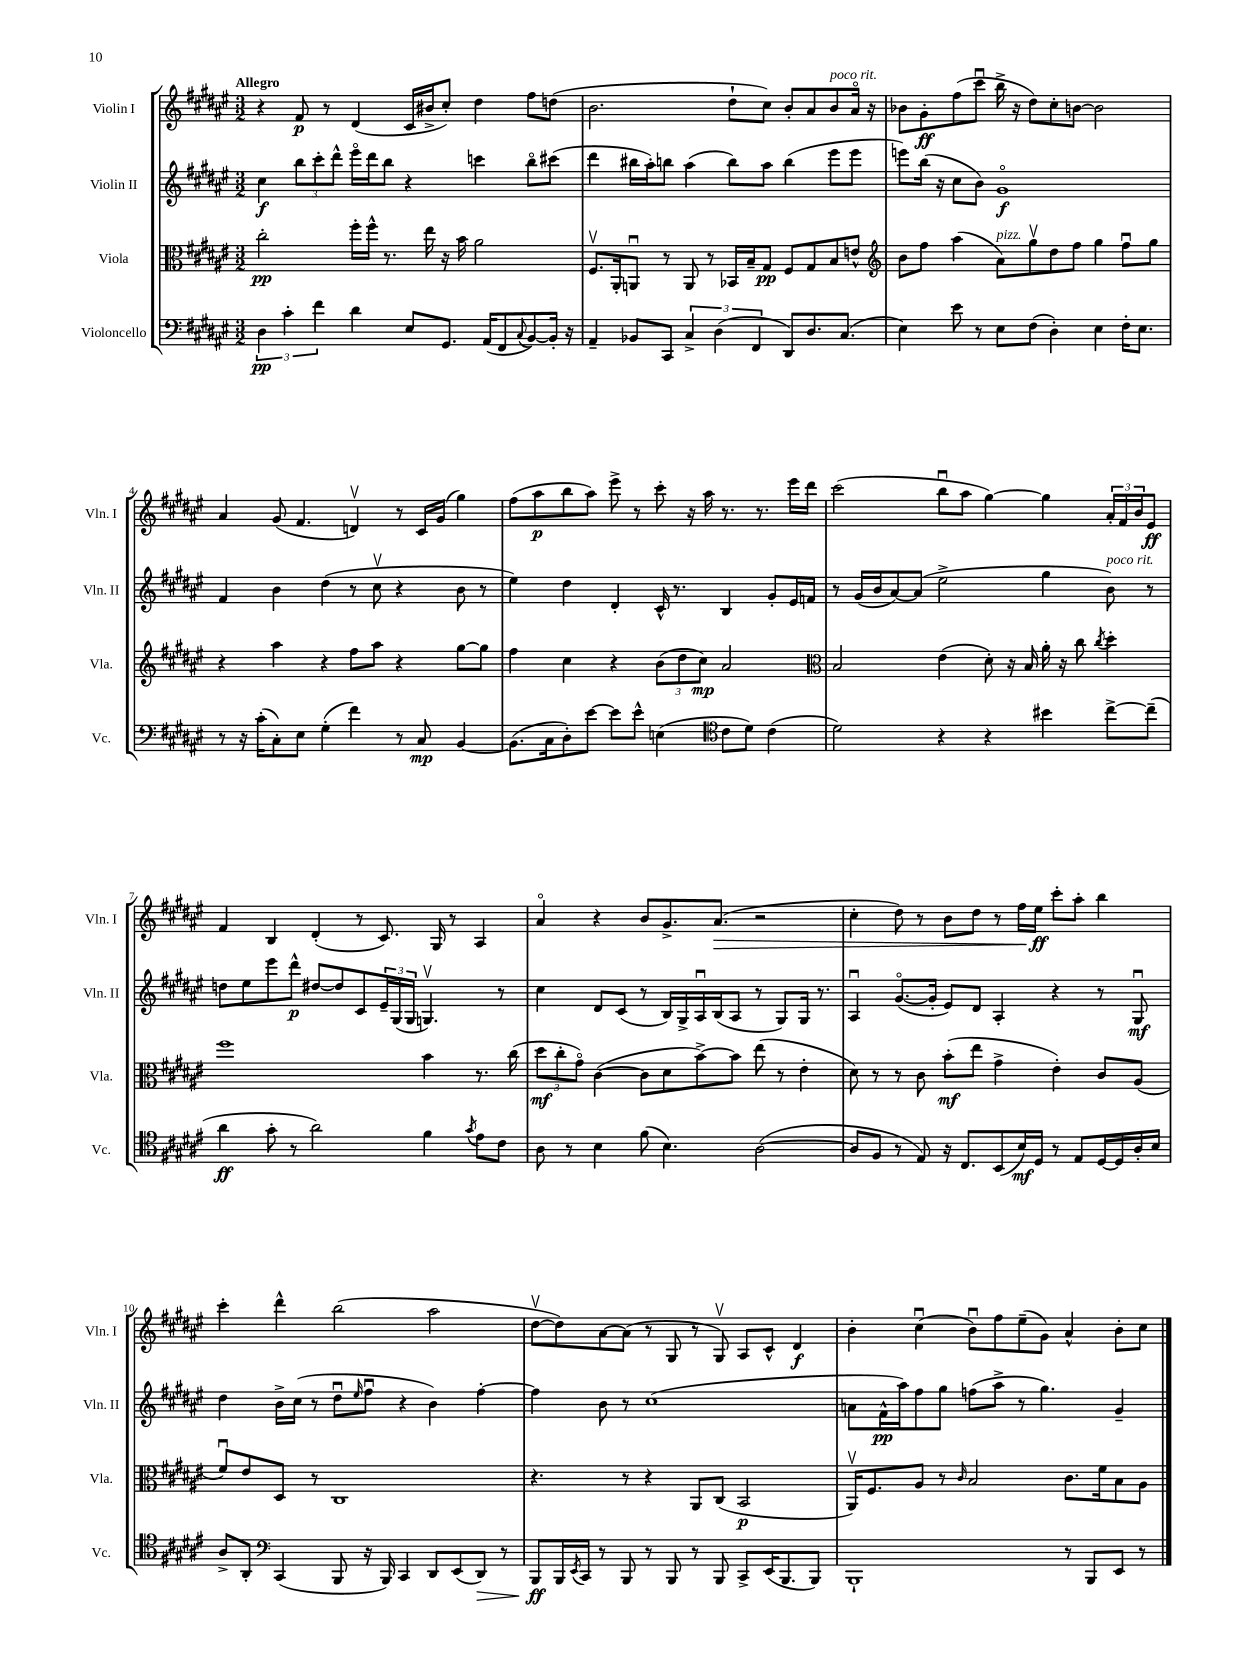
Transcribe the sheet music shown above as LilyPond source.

<<
\new StaffGroup <<
\new Staff = "s0" \with { instrumentName = "Violin I" shortInstrumentName = "Vln. I" } {
    \clef treble \key fis \major \numericTimeSignature \time 3/2 \tempo "Allegro"
    r4 fis'8\p r8 dis'4( cis'16 bis'16-> cis''8-.) dis''4 fis''8 d''8( |
    b'2. dis''8-! cis''8) b'8-. ais'8 b'8^\markup { \italic "poco rit." } ais'16\flageolet r16 |
    bes'8 gis'8-.\ff fis''8( cis'''8\downbow b''16-> r16 dis''8) cis''8-. b'8~ b'2 |
    ais'4 gis'8( fis'4. d'4\upbow) r8 cis'16 gis'16( gis''4) |
    fis''8( ais''8\p b''8 ais''8) eis'''8-> r8 cis'''8-. r16 ais''16 r8. r8. eis'''16 dis'''16 |
    cis'''2( b''8\downbow ais''8 gis''4~) gis''4 \tuplet 3/2 { ais'16-. fis'16 b'16 } eis'8\ff |
    fis'4 b4 dis'4-.( r8 cis'8.) gis16 r8 ais4 |
    ais'4\flageolet r4 b'8 gis'8.-> ais'8.\>( r2 |
    cis''4-. dis''8) r8 b'8 dis''8 r8 fis''16\! eis''16\ff cis'''8-. ais''8-. b''4 |
    cis'''4-. dis'''4-^ b''2( ais''2 |
    dis''8~\upbow dis''8) ais'8~ ais'8( r8 gis8 r8 gis8\upbow) ais8 cis'8-^ dis'4\f |
    b'4-. cis''4\downbow( b'8\downbow) fis''8 eis''8--( gis'8) ais'4-^ b'8-. cis''8 \bar "|." |
}
\new Staff = "s1" \with { instrumentName = "Violin II" shortInstrumentName = "Vln. II" } {
    \clef treble \key fis \major \numericTimeSignature \time 3/2
    cis''4\f \tuplet 3/2 { b''8 cis'''8-. dis'''8-^ } eis'''16\flageolet dis'''16 b''8 r4 c'''4 b''8\flageolet cis'''8( |
    dis'''4 bis''16 ais''16-.) b''8 ais''4( b''8) ais''8 b''4( eis'''8 eis'''8 |
    e'''8) b''16( r16 cis''8 b'8) gis'1\flageolet\f |
    fis'4 b'4 dis''4( r8 cis''8\upbow r4 b'8 r8 |
    eis''4) dis''4 dis'4-. cis'16-^ r8. b4 gis'8-. eis'16 f'16 |
    r8 gis'16( b'16 ais'8~) ais'8( eis''2-> gis''4 b'8^\markup { \italic "poco rit." }) r8 |
    d''8 eis''8 eis'''8 dis'''8-^\p dis''8~ dis''8 cis'8 \tuplet 3/2 { eis'16-- gis16( gis16 } g4.\upbow) r8 |
    cis''4 dis'8 cis'8( r8 b16) gis16-> ais16\downbow b16( ais8 r8 gis8) gis16 r8. |
    ais4\downbow gis'8.~\flageolet( gis'16-. eis'8) dis'8 ais4-. r4 r8 gis8\downbow\mf |
    dis''4 b'16-> cis''16( r8 dis''8\downbow \grace { eis''16 } fis''8\downbow r4 b'4) fis''4~-. |
    fis''4 b'8 r8 cis''1( |
    a'8 fis'16-^\pp ais''16) fis''8 gis''8 f''8( ais''8-> r8 gis''4.) gis'4-- \bar "|." |
}
\new Staff = "s2" \with { instrumentName = "Viola" shortInstrumentName = "Vla." } {
    \clef alto \key fis \major \numericTimeSignature \time 3/2
    cis''2-.\pp fis''16-. fis''16-^ r8. eis''16 r16 b'16 ais'2 |
    fis8.\upbow ais,16-. a,8\downbow r8 a,8 r8 bes,16 b16-- gis8\pp fis8 gis8 b8 e'8-^ |
    \clef treble b'8 fis''8 ais''4( ais'8^\markup { \italic "pizz." }) gis''8\upbow dis''8 fis''8 gis''4 fis''8\downbow gis''8 |
    r4 ais''4 r4 fis''8 ais''8 r4 gis''8~ gis''8 |
    fis''4 cis''4 r4 \tuplet 3/2 { b'8( dis''8 cis''8\mp) } ais'2 |
    \clef alto b2 eis'4( dis'8-.) r16 b16 ais'16-. r16 cis''8 \acciaccatura { cis''8 } dis''4-. |
    fis''1 b'4 r8. cis''16( |
    \tuplet 3/2 { dis''8\mf cis''8-. gis'8\flageolet) } cis'4~( cis'8 dis'8 b'8~->) b'8 eis''8( r8 eis'4-. |
    dis'8) r8 r8 cis'8 b'8-.\mf( eis''8 gis'4-> eis'4-.) cis'8 ais8( |
    fis'8\downbow) eis'8 dis8 r8 cis1 |
    r4. r8 r4 ais,8 cis8( b,2\p |
    ais,16\upbow) fis8. ais8 r8 \grace { cis'16 } b2 cis'8. fis'16 b8 ais8 \bar "|." |
}
\new Staff = "s3" \with { instrumentName = "Violoncello" shortInstrumentName = "Vc." } {
    \clef bass \key fis \major \numericTimeSignature \time 3/2
    \tuplet 3/2 { dis4\pp cis'4-. fis'4 } dis'4 eis8 gis,8. ais,16( fis,8 \appoggiatura { cis8 } b,8~) b,16-. r16 |
    ais,4-- bes,8 cis,8 \tuplet 3/2 { cis4-> dis4( fis,4 } dis,8) dis8. cis8.( |
    eis4) eis'8 r8 eis8 fis8( dis4-.) eis4 fis16-. eis8. |
    r8 r16 cis'16-.( cis8-.) eis8 gis4-.( fis'4) r8 cis8\mp b,4~ |
    b,8.( cis16 dis8-.) eis'8~ eis'8 eis'8-^ e4( \clef tenor cis'8 dis'8) cis'4( |
    dis'2) r4 r4 bis'4 cis''8~-> cis''8--( |
    ais'4\ff gis'8-. r8 ais'2) fis'4 \acciaccatura { gis'8 } eis'8 cis'8 |
    ais8 r8 b4 fis'8( b4.) ais2~( |
    ais8 fis8 r8 eis8) r16 cis8. b,8( b16\mf) dis16 r8 eis8 dis16~ dis16 ais16-. b16 |
    ais8-> ais,8-. \clef bass cis,4( b,,8 r16 b,,16) cis,4 dis,8 eis,8( dis,8\>) r8 |
    b,,8\ff\! b,,16 \acciaccatura { eis,8 } cis,16 r8 b,,8 r8 b,,8 r8 b,,8 cis,8-> eis,16( b,,8. b,,8) |
    b,,1-! r8 b,,8 eis,8 r8 \bar "|." |
}
>>
>>
